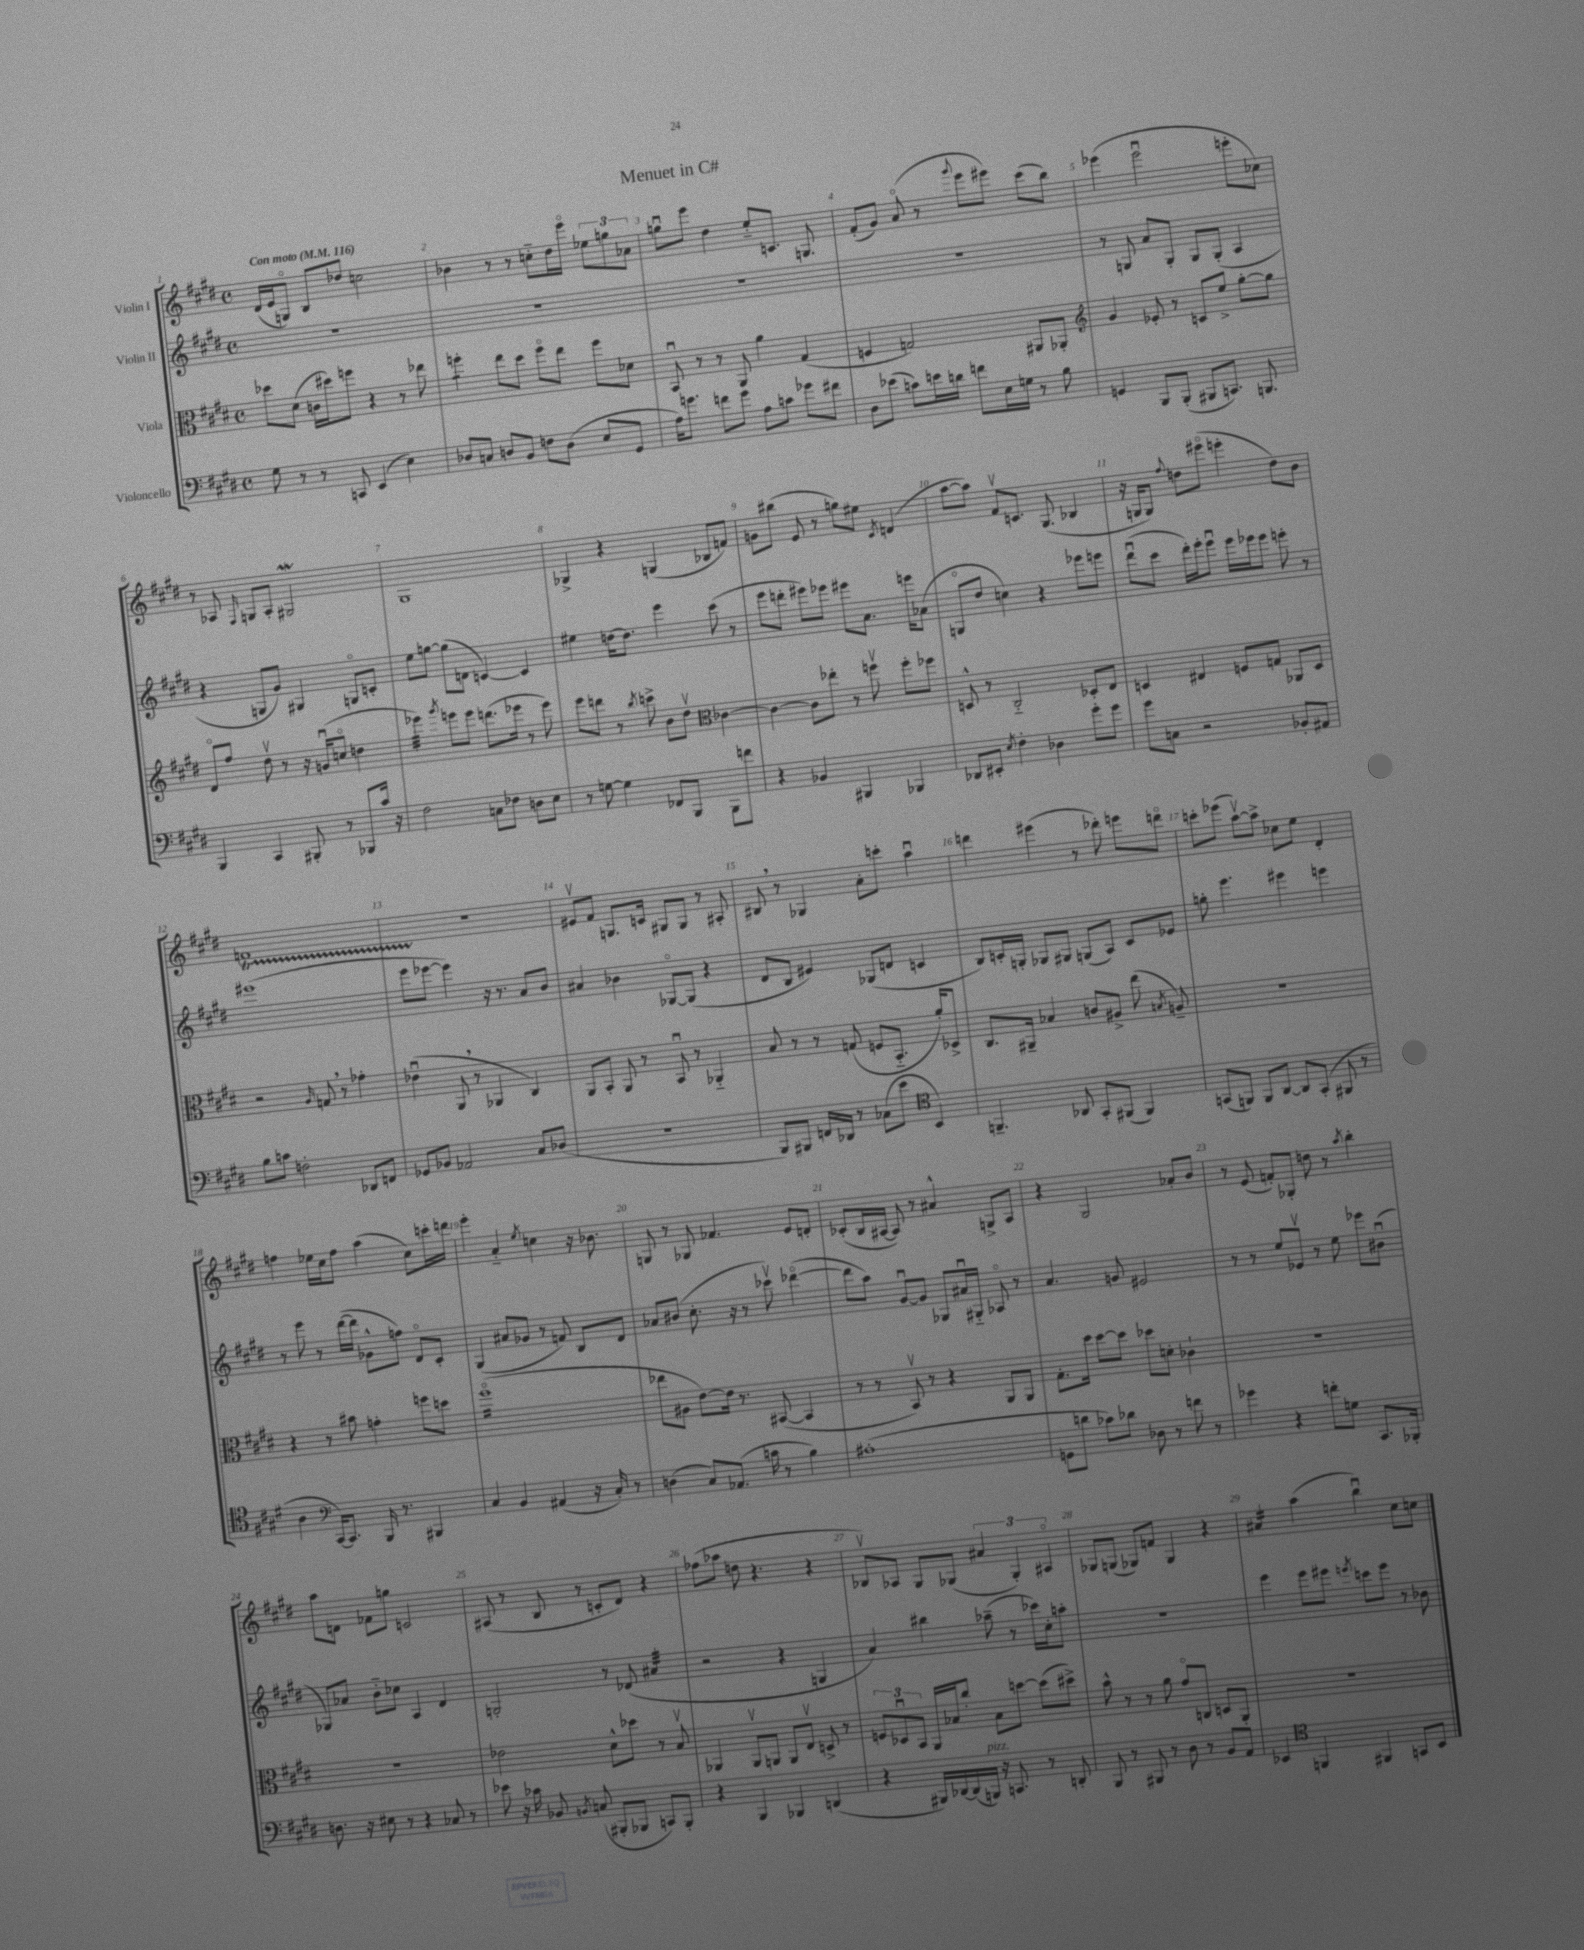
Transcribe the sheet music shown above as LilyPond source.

\header { title = "Menuet in C#" }
<<
\new StaffGroup <<
\new Staff = "s0" \with { instrumentName = "Violin I" } {
    \clef treble \key e \major \defaultTimeSignature \time 4/4 \tempo "Con moto" 4 = 116
    \autoBeamOff dis'16[( e'16 g8]\flageolet) b8[ des''8] c''2 |
    bes'4 r8 r8 c''8[-_ dis''16 e'''16]\flageolet \tuplet 3/2 { ees''8[ g''8 aes'8] } |
    g''8[\downbow e'''8] dis''4 e''8[-_ c'8.] g8. |
    fis'8[-.( gis'8]) a'8\flageolet( r8 \appoggiatura { gis'''8 } e'''8[ eis'''8]) cis'''8[( b''8]) |
    ees'''4( ees'''2\downbow e'''8[-. ces''8]) |
    r8 aes8 \grace { fis16 } g8[ aes8]-. gis2\mordent |
    gis1 |
    ges4-> r4 g4( bes8[ f'8]) |
    g'8[ bis''8]( e'8 r8 g''8[) eis''8] \acciaccatura { cis'8 } d'4( |
    a''8[~ a''8]) fis'8[\upbow c'8.] gis8.( bes4 |
    r16 g16[ g8]) \appoggiatura { fis''8 } d''8[ eis'''8]\flageolet( e'''4-. d''8[) b'8] |
    f'1 |
    R1 |
    eis'8[\upbow fis'8] g8.[ c'16] gis8[ gis8] r8 ais8-. |
    bis8 \breathe r8 ges4 a'8[-. c'''8]-. a''4\downbow |
    d'''4 eis'''4( r8 des'''8-.) e'''8[ d'''8]\flageolet |
    c'''8[-. ees'''8]( a''8[~\upbow) a''8]-> ces''8[ e''8] dis'4-. |
    f''4 ees''16[ cis''16 f''8] a''4( cis''8[) c'''16-. d'''16] |
    e'''4-. a'4-_ \acciaccatura { e''8 } c''4 r16 bes'8. |
    g8 r8 ges8 fes'4. e'8[ d'8]-. |
    ces'8[-.( b16 ais16]~ ais8) r8 ais'4-^ g8[-> ais8] |
    r4 gis2 aes'8[-. b'8] |
    r8 e'8( f'8[-.) ges8]-. d''8 r8 \acciaccatura { a''8 } b''4-. |
    a''8[ d'8] fes'8[ g''8] c'2 |
    ais8( r8 b8 r8 c'8[-. dis'8]) r4 |
    fes''8[( aes''8] d''8 r4. r4 |
    bes8[\upbow) aes8] gis8[ ges8]( \tuplet 3/2 { ais'4 ges4-.) ais4\flageolet } |
    ges8[ g8]( ges8[) f'8] ges4 r4 |
    ais'4:16 a''4( b''4\downbow) cis''8[ c''8] \bar "|." |
}
\new Staff = "s1" \with { instrumentName = "Violin II" } {
    \clef treble \key e \major \defaultTimeSignature \time 4/4
    \autoBeamOff R1 |
    R1 |
    R1 |
    R1 |
    r8 g8 a'8[ g8]-. g8[ g8]-.( a4 |
    r4 g8[ gis'8]) gis4 g8[\flageolet c'8]-. |
    e''8[ g''8]~ g''8[( d'8] c'4~) c'4 |
    eis''4 d''16[~ d''8.] e'''4 cis'''8( r8 |
    e'''8[ d'''8]-. eis'''8[) ees'''8] eis'''8[ a'8.] e'''16[ aes'8]( |
    g8[\flageolet dis''8] c''4) r4 ees'''8[ e'''8] |
    dis'''8[\downbow( cis'''8] dis'''16[-.) e'''16-. e'''8]\downbow e'''16[ ees'''16 ees'''8] e'''8-. r8 |
    eis'''1\startTrillSpan( |
    e'''8[ ees'''8]~\stopTrillSpan ees'''4) r16 r8. a'8[ b'8] |
    ais'4 bes'4 ges8[~\flageolet ges8]( r4 |
    dis'8[ b8] eis'4) ges8[( d'8] c'4 |
    b8[) c'16-. g16]-. ges8[ gis8] g8[( a8]) c'8[ ees'8] |
    g''8-. e'''4. eis'''4 e'''4 |
    r8 e'''8 r8 dis'''16[~( dis'''16] ges'8[-^ f''8]) dis'8[\flageolet cis'8]-. |
    gis4( ais'8[ ges'8] r8 f'8) b8[ dis'8] |
    aes'8[ bis'8]( cis''8.-. r16 r8 ces'''8\upbow) des'''4~\flageolet( |
    des'''8[ a''8]) gis'8[~\downbow gis'8] ges8[ ais'16\downbow gis16]-_ aes8\flageolet r8 |
    a'4. g'8 eis'2 |
    r8 r8 e''8[ ees'8]\upbow r8 e''8 ees'''8[ bis'8]\downbow( |
    ges8[) aes'8] b'8[-_ ces''8] a4 dis'4 |
    g2-. r8 des'8( ais'4:32 |
    r2 r4 g4 |
    a'4) bis''4 aes''8--( r8 ces'''16[) cis''16-. a''8]-. |
    R1 |
    e'''4 e'''8[ eis'''8] \acciaccatura { e'''8 } c'''8[ e'''8] r8 bes'8 \bar "|." |
}
\new Staff = "s2" \with { instrumentName = "Viola" } {
    \clef alto \key e \major \defaultTimeSignature \time 4/4
    \autoBeamOff des''8[ dis'8]( c'16[ dis''16) f''8] r4 r8 ees''8 |
    f''4:8-. e''8[ dis''8] f''8[\flageolet e''8] f''8[ des'8] |
    b,8\downbow r8 r8 a,8 a'4 gis4( |
    f4 g2) ais,8[ aes,8]-. |
    \clef treble gis'4 ees'8-. r8 c'8[ e''8]-> gis''8[~-. gis''8] |
    dis'8[\flageolet fis''8] dis''8\upbow r8 r16 g'16[\downbow( c''8]\flageolet d''4 |
    ees'''4:32) \acciaccatura { gis'''8 } e'''8[ e'''8] d'''8.[( ees'''16] r8 ees'''8) |
    e'''8[ d'''8] r8 \acciaccatura { b''8 } c'''8-> b'8[ dis''8]\upbow \clef alto ces'4~ |
    ces'4~ ces'8[ ees''8]-. r8 f''8\upbow f''8[-. fes''8] |
    d8-^ r8 cis2-_ des8[-. e8] |
    d4 eis4 f8[ g8] aes,8[ d8] |
    r2 \grace { a16 } g8 \breathe r8 ges'4-. |
    ees'4\downbow( a,8 \breathe r8 aes,4 cis4) |
    a,8[ b,8]-. a,8 r8 b,8\downbow r8 aes,4-_ |
    b8 r8 r8 g8( f8[ b,8.]-_ a'16[-.) des8]-> |
    cis8.[ ais,16]-- bes4 c'8[ ais8]-> e''8( \acciaccatura { b8 } a8--) |
    R1 |
    r4 r8 bis'8 g'4-. f''8[ d''8] |
    fis''1:16\flageolet( |
    ees''8[ ais8] e'8[~) e'16] r8. bis,8~( bis,4 |
    r8 r8 b,8\upbow) r8 r4 a,8[ a,8] |
    gis8.[-. dis''16] dis''8[~ dis''8] des''8[ d'8]-. ces'4-! |
    R1 |
    R1 |
    ees'2 dis'8[-^ des''8] r8 b8\upbow |
    aes,4 aes,8[\upbow a,8] a,8[ e8]\upbow d8-> r8 |
    \tuplet 3/2 { f8[ des8\downbow b,8] } a,16[ bes16 cis''8]-. bes8[ d''8]~ d''8[( dis''8]->) |
    b'8-^ r8 r8 a'8 gis'8[\flageolet c8] d8[ a,8]-. |
    R1 \bar "|." |
}
\new Staff = "s3" \with { instrumentName = "Violoncello" } {
    \clef bass \key e \major \defaultTimeSignature \time 4/4
    \autoBeamOff gis8 r8 r8 c,8 e,4( e4) |
    des8[ c8] d8[ b,8] f8[ d8]( e8[ gis,8] |
    a16[) g'8.] f'8[ g'8] a8[ c'8] ges'8[ fis'8] |
    dis8[ ees'8]( c'8[) e'16 d'16] f'8[ e16 g16] r8 b8 |
    g,4 b,,8[ b,,8]-.( bis,,8[ c,8.]) b,,8. |
    b,,4 cis,4 bis,,8-. r8 bes,,8[ cis'16] r16 |
    fis2 c8[ fes8] d8[ e8] |
    r8 g8~ g4 fes,8[ b,,8] b,,8[ f'8] |
    r4 bes,4 bis,,4 bes,,4 |
    des,8[ eis,8]-. \acciaccatura { e8 } fis4-. des4 gis'8[-. gis'8] |
    gis'8[ c8] r2 bes,8[-. ais,8] |
    b8[ c'8] f2-. des,8[ f,8] |
    ges,8[ bes,8] aes,2 cis8[ des8]( |
    R1 |
    b,,8[) bis,,8] f,16[ des,16] r8 ces8[( e'8] \clef tenor b,4) |
    f,4.-- aes,8 gis,8[-. fis,8]( fis,4) |
    g,8[( f,8]) f,8[ a,8]~ a,8[ g,8]-.( fis,8 r8 |
    a4 \clef bass cis,16[~) cis,8.] b,,16 r8. bis,,4 |
    cis4 b,4 ais,4( r16 cis16-.) r8 |
    d4( cis8[) aes,8.]( c'16 r8 b4) |
    ais1-.( |
    g,8[ d'8] ces'8[) des'8] des8 r8 f'8 r8 |
    ges'4 r4 f'8[-. g8] cis,8.[ bes,,16]-. |
    d8. r16 eis8 r8 r4 ces8 r8 |
    ees'8 r16 ces'16 bes,8 \acciaccatura { b,8 } c8( bis,,8[-. bes,,8] c,8[) bes,,8]-. |
    r4 b,,4 bes,,4 d,4( |
    r4 bis,,16[) des,16~ des,16( b,,16]^\markup { \italic "pizz." }) r16 c,8. r8 d,8-. |
    b,,8 r8 bis,,8 r8 dis8 r8 b,8[ a,8] |
    ees,4 \clef tenor f,4 fis,4 g,8[ b,8] \bar "|." |
}
>>
>>
\layout { \context { \Score \override BarNumber.break-visibility = ##(#f #t #t) barNumberVisibility = #all-bar-numbers-visible } }
